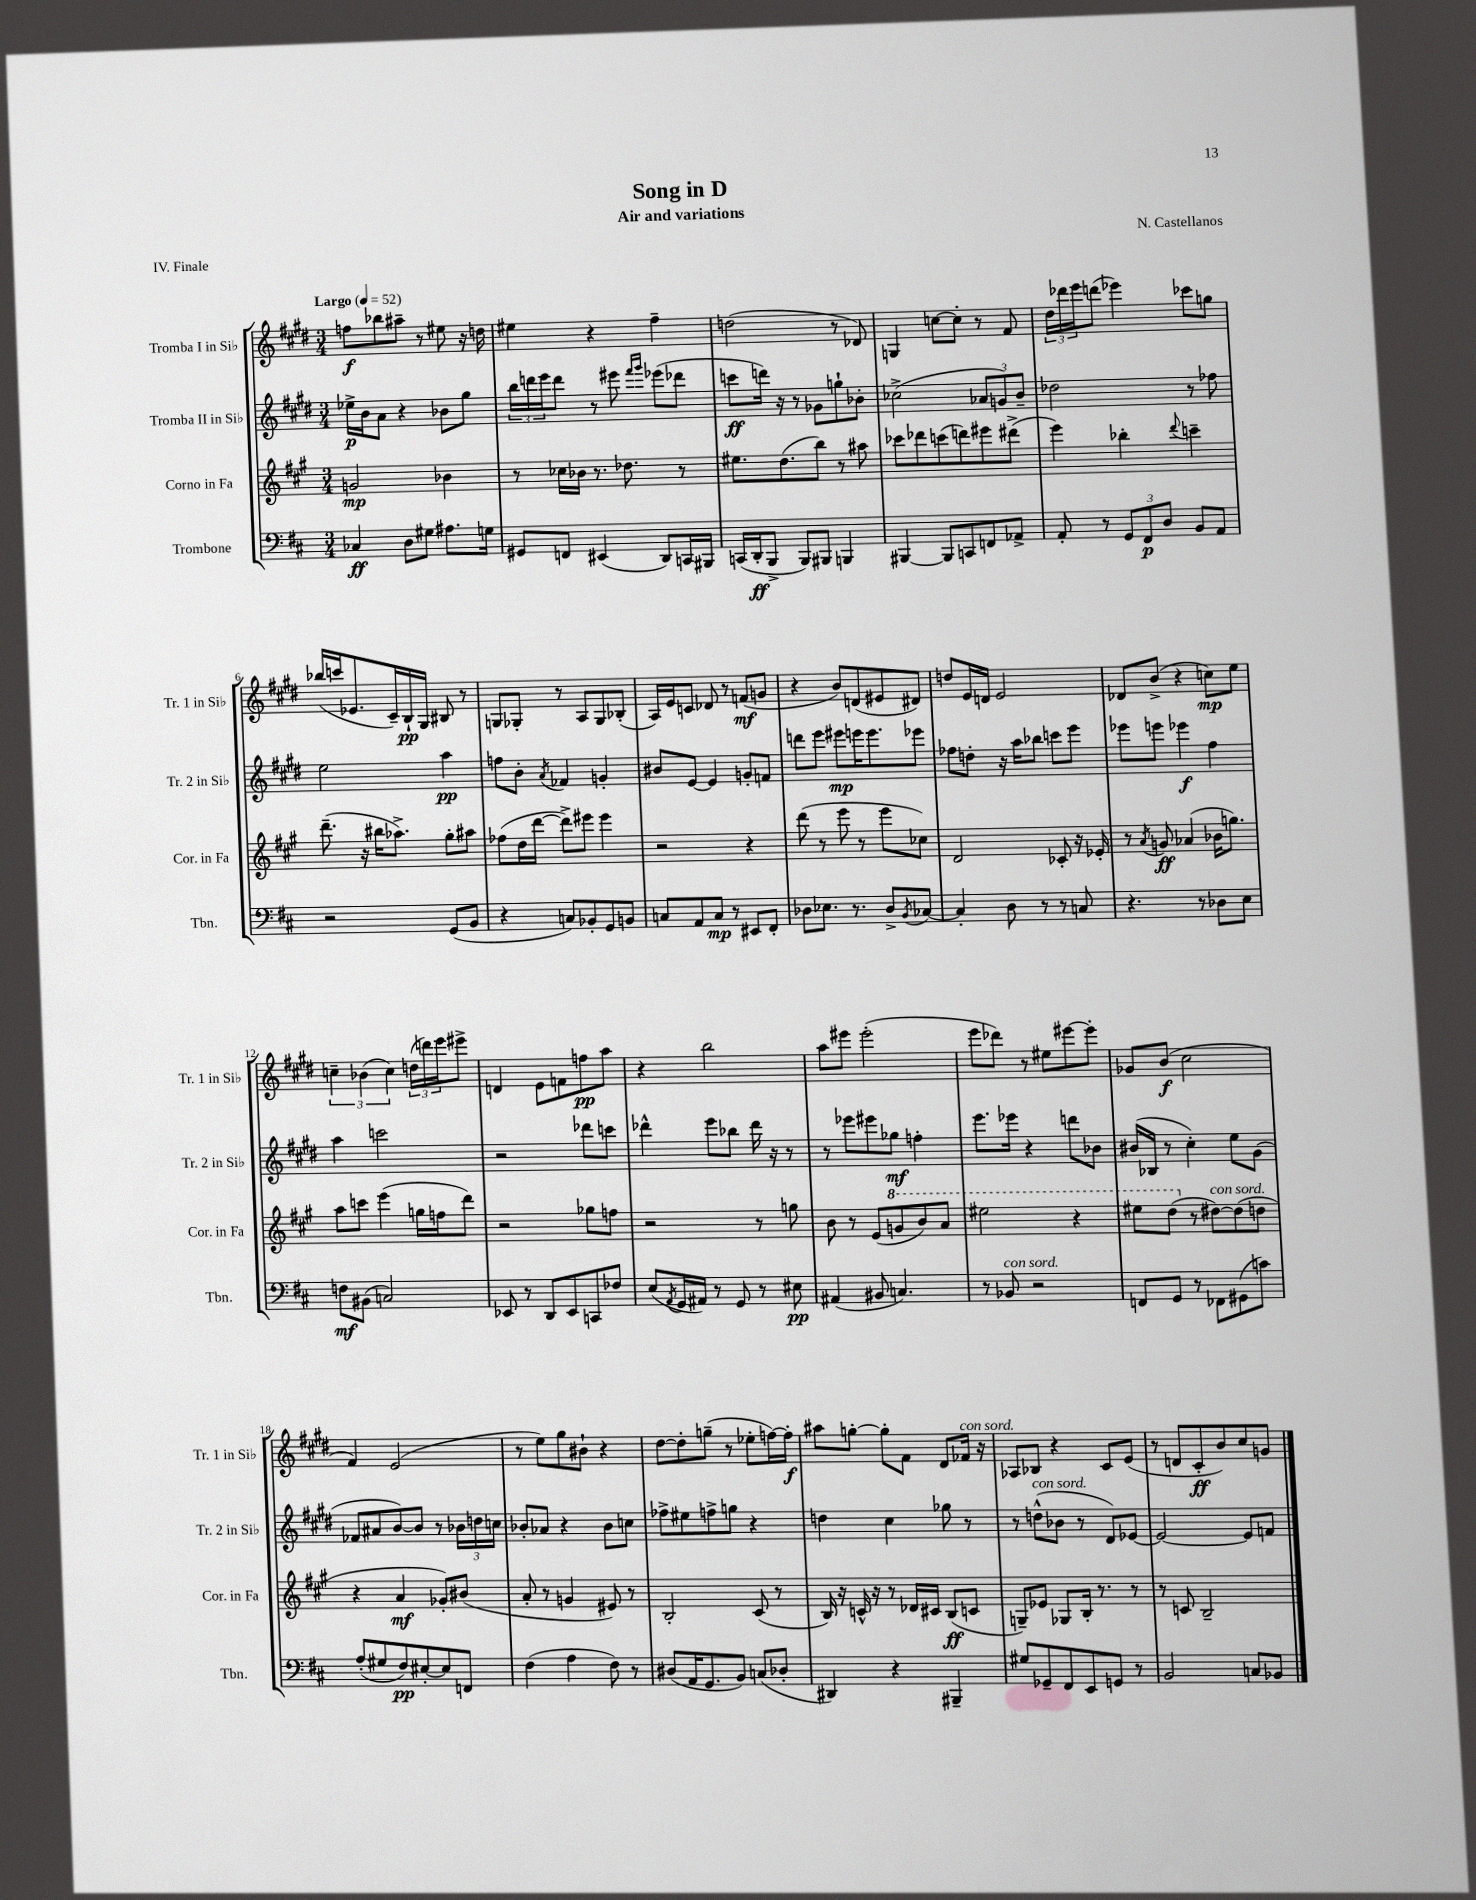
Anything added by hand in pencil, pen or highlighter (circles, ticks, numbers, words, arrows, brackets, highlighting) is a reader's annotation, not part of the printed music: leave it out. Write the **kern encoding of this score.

**kern	**kern	**kern	**kern
*staff4	*staff3	*staff2	*staff1
*clefF4	*clefG2	*clefG2	*clefG2
*k[f#c#]	*k[f#c#g#]	*k[f#c#g#d#]	*k[f#c#g#d#]
*M3/4	*M3/4	*M3/4	*M3/4
*MM52	*MM52	*MM52	*MM52
4C-/	2g/	16ee-^\LL	8ff\L
.	.	16b\J	.
.	.	8a\J	8bb-\
8D\L	.	4r	8aa#~\J
8G#\J	.	.	8r
8.A#\L	4b-\	8b-\L	8ee#\
.	.	8gg#\J	16r
16G\Jk	.	.	16dd\
=	=	=	=
8GG#/L	8r	24bb\LL	4ee#\
.	.	24ddd\	.
.	.	24eee\J	.
8FF/J	16cc-\LL	8ddd\J	.
.	16b-\JJ	.	.
(4EE#/	8.r	8r	4r
.	.	8eee#\	.
.	8.dd-\	.	.
.	.	16qqfff#/LL	.
.	.	16qqggg#/JJ	.
8DD/L)	.	(8eee-\L	4ff#~\
16CC/L	8r	8ddd-\J	.
16BBB#/JJ	.	.	.
=	=	=	=
(16CC/LL	8.ee#\L	8ccc\L	(2dd\
16DD'/J	.	.	.
8BBB^/J	.	16ddd\Jk)	.
.	(8.dd\	16r	.
8BBB/L)	.	8r	.
8BBB#/J	8bb\J)	8g-\L	.
4BBB/	8r	8gg`\	8r
.	8aa#\	8b-'\J	8d-/)
=	=	=	=
[4BBB#/	8ccc-\L	(2cc-^\	4G/
.	8ddd-\	.	.
8BBB#/]L	(8ccc\	.	[8cc\L
8CC/	8ddd\)	.	8cc'\]J
8FF/	8eee#\	12a-/L	8r
.	.	12g/)	.
8AA-^/J	(8ddd#^\J	.	8f#/
.	.	12b~/J	.
=	=	=	=
8AA'/	4eee\)	2dd-\	24dd#\LL
.	.	.	24ddd-\
.	.	.	24eee\J
8r	.	.	(8ddd\J
12GG/L	4bb-'\	.	4eee-\)
12FF#/	.	.	.
12D/J	.	.	.
.	8qqddd/	.	.
8BB/L	4ccc~\	8r	8ccc-\L
8AA/J	.	8ff-\	8gg\J
=	=	=	=
2r	(8.ddd~\	2ee\	(16bb-/LL
.	.	.	16ccc/J
.	.	.	8.e-/
.	16r	.	.
.	16bb#\LK	.	.
.	8.aa-^\J)	.	16c#~/L)
.	.	.	16B`/
.	.	.	16G#/JJ
(8GG/L	8gg#'\L	4aa\	8B#/
8BB/J	8aa#\J	.	8r
=	=	=	=
4r	(8ff-\L	8ff\L	8G/L
.	16dd\L	8b'\J	8G-'/J
.	[16ddd\JJ	.	.
.	.	8qa/	.
8C/L)	8ddd^\]L)	4f-/	8r
8BB-'/	8eee#\J	.	8A/L
8GG/	4eee#\	4g'/	8G-/
8BB/J	.	.	(8B-'/J
=	=	=	=
8C/L	2r	8b#/L	16A/LL)
.	.	.	16e/J
8AA/	.	[8e/J	8c/J
8C/J	.	4e/]	8d-/
8r	.	.	8r
8EE#/L	4r	8g'/L	(8f/L
8FF#'/J	.	8f/J	8g/J
=	=	=	=
8D-\L	(8ddd\	8ddd\L	4r
8.E-\J	8r	8eee\J	.
.	8eee\	8eee#\L	8b/L)
8.r	.	.	.
.	8r	16eee\K	(8d/
.	.	8.eee\	.
8D-^/L	8eee\L	.	8e#/
8qBB/	.	.	.
[8C-/J	8cc-\J)	8eee-\J	8d#/J)
=	=	=	=
4C-'/]	2d/	8ff-\L	8dd/L
.	.	8dd'\J	16e/L
.	.	.	16d/JJ
8D\	.	16r	2e/
.	.	16aa\LK	.
8r	.	8bb-\J	.
8r	8c-'/	8ccc\L	.
8C/	16r	8eee\J	.
.	16e-'/	.	.
=	=	=	=
4.r	8r	8eee-\L	8d-/L
.	8qa/	.	.
.	8g/	8eee\J	(8b^/J
.	(4a-/	4eee-\	4r
8r	.	.	.
8D-\L	16b-\LK	4ff#\	8cc\L)
.	8.gg\J)	.	.
8E\J	.	.	8ee\J
=	=	=	=
8F\L	8aa\L	4aa\	6cc~\
(8BB#\J	8ccc\J	.	.
.	.	.	(6b-\
2C/)	(4eee\	2ccc\	.
.	.	.	6cc\)
.	16gg\LL	.	(24dd\LL
.	.	.	24ddd\)
.	16ff\J	.	.
.	.	.	24eee\J
.	8ddd\J)	.	8eee#^\J
=	=	=	=
8EE-/	2r	2r	4d/
8r	.	.	.
8DD/L	.	.	8e\L
8EE-/	.	.	8f\
8CC/	8gg-\L	8ddd-\L	8ff\
8F-/J	8ff\J	8ccc\J	8aa\J
=	=	=	=
(8E/L	2r	4ddd-^^\	4r
8qAA/	.	.	.
16GG/L	.	.	.
16AA#/JJ)	.	.	.
8r	.	8eee\L	2bb\
8GG/	.	8bb-\J	.
8r	8r	16ddd-\	.
.	.	16r	.
8E#\	8gg\	8r	.
=	=	=	=
(4AA#/	8b\	8r	8aa\L
.	8r	8eee-\L	8eee#\J
8BB#/	(8e/L	8eee#\	(2eee#'\
4.C/)	8gg/	8gg-\J	.
.	8bb/)	4ff'\	.
.	8aa/J	.	.
=	=	=	=
8r	2eee#\	8.eee\L	8eee\L
8BB-/	.	.	8ddd-\J)
.	.	16eee-\Jk	.
2r	.	4r	8r
.	.	.	8ee#\L
.	4r	8ddd\L	[8eee#\
.	.	8b-\J	8eee#'\]J
=	=	=	=
8FF/L	8eee#\L	(16b#/LL	8g-/L
.	.	16B-/JJ	.
8GG/J	(8ddd\J	8r	(8b/J
8r	8r	4cc#'\)	2cc#\
8FF-\L	[8dd#\L)	.	.
(8GG#\	(8dd#\]	8ee\L	.
8c\J)	8dd\J	(8g#\J	.
=	=	=	=
(8A'/L	4r	8f-/L	4f#/)
8G#/	.	8a#/	.
8F#/)	4a/	[8b/)	(2e/
[8E#'/	.	8b/]J	.
8E#/]	8g-'/L)	8r	.
8FF/J	(8b#/J	24b-\LL	.
.	.	24dd\	.
.	.	24cc\JJ	.
=	=	=	=
(4F#\	8a'/	8b-'/L	8r
.	8r	8a-/J	8ee\L)
4A\	4g/	4r	8gg#\
.	.	.	8b#`\J
8F#\)	8e#/)	8b-\L	4r
8r	8r	8cc\J	.
=	=	=	=
(8D#/L	2B'/	8ff-^\L	[8dd#\L
16AA/K	.	8ee#\	8dd#'\]
8.GG/	.	.	.
.	.	8ff^\	(8gg~\J
8BB/J)	.	8gg\J	8r
(8C/L	(8c#/	4r	8ee-'\L
8D-'/J	8r	.	[16ff\L)
.	.	.	16ff'\]JJ
=	=	=	=
4DD#/)	16B/)	4dd\	8aa#\L
.	16r	.	.
.	16c^^/	.	[8gg'\J
.	16r	.	.
4r	8r	4cc#\	8gg'\]L
.	16d-/LL	.	8f#\J
.	16c#/JJ	.	.
4BBB#~/	(8B/L	8gg-\	8d#/L
.	8c/J	8r	16f-/Jk
.	.	.	16r
=	=	=	=
8G#/L	8G~/L)	8r	8A-/L
8GG-~/	8e-/J	(8dd^^\L	8B-/J
8FF#/	8G-/L	8b-\J	4r
8EE/	16B'/Jk	8r	.
.	8.r	.	.
8GG/J	.	8d#/L)	8c#/L
8r	8r	[8e-/J	(8e/J
=	=	=	=
2BB/	8r	2e-/_	8r
.	8c/	.	8d/L
.	2B~/	.	8c#'/
.	.	.	8b/)
8C/L	.	8e-/]L	8cc#/
8BB-/J	.	8f/J	8g/J
==	==	==	==
*-	*-	*-	*-
